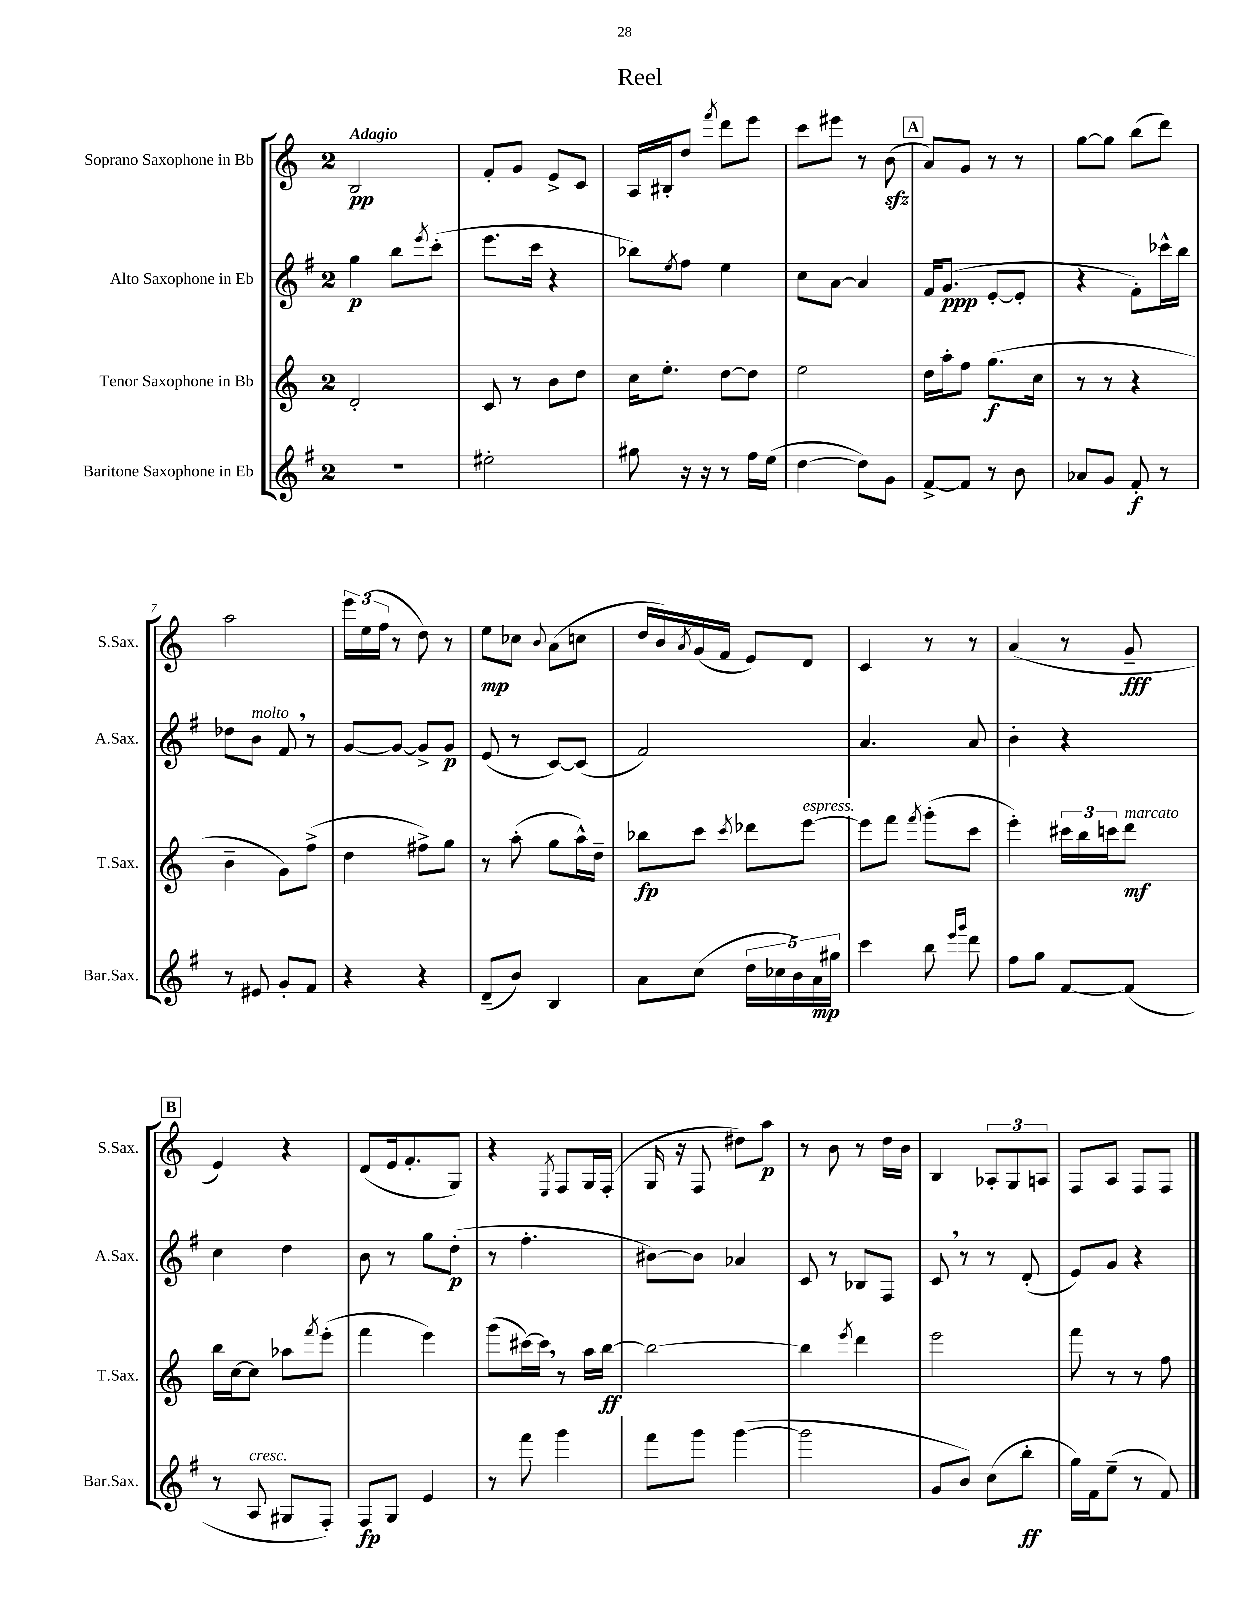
\header { title = "Reel" }
<<
\new StaffGroup <<
\new Staff = "s0" \with { instrumentName = "Soprano Saxophone in Bb" shortInstrumentName = "S.Sax." } {
    \clef treble \key c \major \once \override Staff.TimeSignature.style = #'single-digit \time 2/4 \tempo "Adagio"
    b2\pp |
    f'8-. g'8 e'8-> c'8 |
    a16 bis16-. d''8 \acciaccatura { f'''8 } d'''8 e'''8 |
    c'''8 eis'''8 r8 b'8\sfz( |
    \mark \markup { \box "A" } a'8) g'8 r8 r8 |
    g''8~ g''8 b''8( d'''8) |
    a''2 |
    \tuplet 3/2 { e'''16 e''16( f''16 } r8 d''8) r8 |
    e''8\mp ces''8 \appoggiatura { b'8 } a'8( c''8 |
    d''16 b'16) \acciaccatura { a'8 } g'16( f'16 e'8) d'8 |
    c'4 r8 r8 |
    a'4( r8 g'8--\fff |
    \mark \markup { \box "B" } e'4) r4 |
    d'8( e'16 f'8.-. g8) |
    r4 \acciaccatura { e8 } f8 g16 f16-.( |
    g16 r16 f8 dis''8) a''8\p |
    r8 b'8 r8 d''16 b'16 |
    b4 \tuplet 3/2 { aes8-. g8 a8 } |
    f8 a8 f8 f8 \bar "|." |
}
\new Staff = "s1" \with { instrumentName = "Alto Saxophone in Eb" shortInstrumentName = "A.Sax." } {
    \clef treble \key g \major \once \override Staff.TimeSignature.style = #'single-digit \time 2/4
    g''4\p b''8 \acciaccatura { e'''8 } c'''8-.( |
    e'''8. c'''16 r4 |
    bes''8) \acciaccatura { e''8 } fis''8 e''4 |
    c''8 a'8~ a'4 |
    \mark \markup { \box "A" } fis'16 g'8.\ppp( e'8~-. e'8-. |
    r4 fis'8-.) ces'''16-^ b''16 |
    des''8 b'8^\markup { \italic "molto" } fis'8 \breathe r8 |
    g'8~ g'8~ g'8-> g'8\p |
    e'8( r8 c'8~) c'8( |
    fis'2) |
    a'4. a'8 |
    b'4-. r4 |
    \mark \markup { \box "B" } c''4 d''4 |
    b'8 r8 g''8 d''8-.\p( |
    r8 fis''4.-. |
    bis'8~) bis'8 aes'4 |
    c'8 r8 bes8 fis8 |
    c'8 \breathe r8 r8 d'8-.( |
    e'8) g'8 r4 \bar "|." |
}
\new Staff = "s2" \with { instrumentName = "Tenor Saxophone in Bb" shortInstrumentName = "T.Sax." } {
    \clef treble \key c \major \once \override Staff.TimeSignature.style = #'single-digit \time 2/4
    d'2-. |
    c'8 r8 b'8 d''8 |
    c''16 e''8.-. d''8~ d''8 |
    e''2 |
    \mark \markup { \box "A" } d''16 a''16-. f''8 g''8.\f( c''16 |
    r8 r8 r4 |
    b'4-- g'8) f''8->( |
    d''4 fis''8->) g''8 |
    r8 a''8-.( g''8 a''16-^) d''16-- |
    bes''8\fp c'''8 \acciaccatura { c'''8 } des'''8 e'''8~^\markup { \italic "espress." } |
    e'''8 f'''8 \acciaccatura { f'''8 } g'''8-.( c'''8 |
    e'''4-.) \tuplet 3/2 { cis'''16 b''16 c'''16 } d'''8\mf^\markup { \italic "marcato" } |
    \mark \markup { \box "B" } b''16 c''16~ c''8 aes''8 \acciaccatura { f'''8 } e'''8-.( |
    f'''4 e'''4) |
    g'''8( cis'''16~) cis'''16 \breathe r8 a''16 b''16~\ff |
    b''2~ |
    b''4 \acciaccatura { e'''8 } d'''4 |
    e'''2 |
    f'''8 r8 r8 f''8 \bar "|." |
}
\new Staff = "s3" \with { instrumentName = "Baritone Saxophone in Eb" shortInstrumentName = "Bar.Sax." } {
    \clef treble \key g \major \once \override Staff.TimeSignature.style = #'single-digit \time 2/4
    R2 |
    eis''2-. |
    gis''8 r16 r16 r8 fis''16 e''16( |
    d''4~ d''8) g'8 |
    \mark \markup { \box "A" } fis'8~-> fis'8 r8 b'8 |
    aes'8 g'8 fis'8-.\f r8 |
    r8 eis'8 g'8-. fis'8 |
    r4 r4 |
    d'8--( b'8) b4 |
    a'8 c''8( \tuplet 5/4 { d''16 ces''16 b'16) a'16\mp gis''16 } |
    c'''4 b''8 \grace { e'''16 g'''16 } d'''8 |
    fis''8 g''8 fis'8~ fis'8( |
    \mark \markup { \box "B" } r8 a8^\markup { \italic "cresc." } gis8 fis8-.) |
    fis8\fp g8 e'4 |
    r8 fis'''8 g'''4 |
    fis'''8 g'''8 g'''4~( |
    g'''2 |
    g'8 b'8) c''8( b''8-.\ff |
    g''16) fis'16 e''8--( r8 fis'8) \bar "|." |
}
>>
>>
